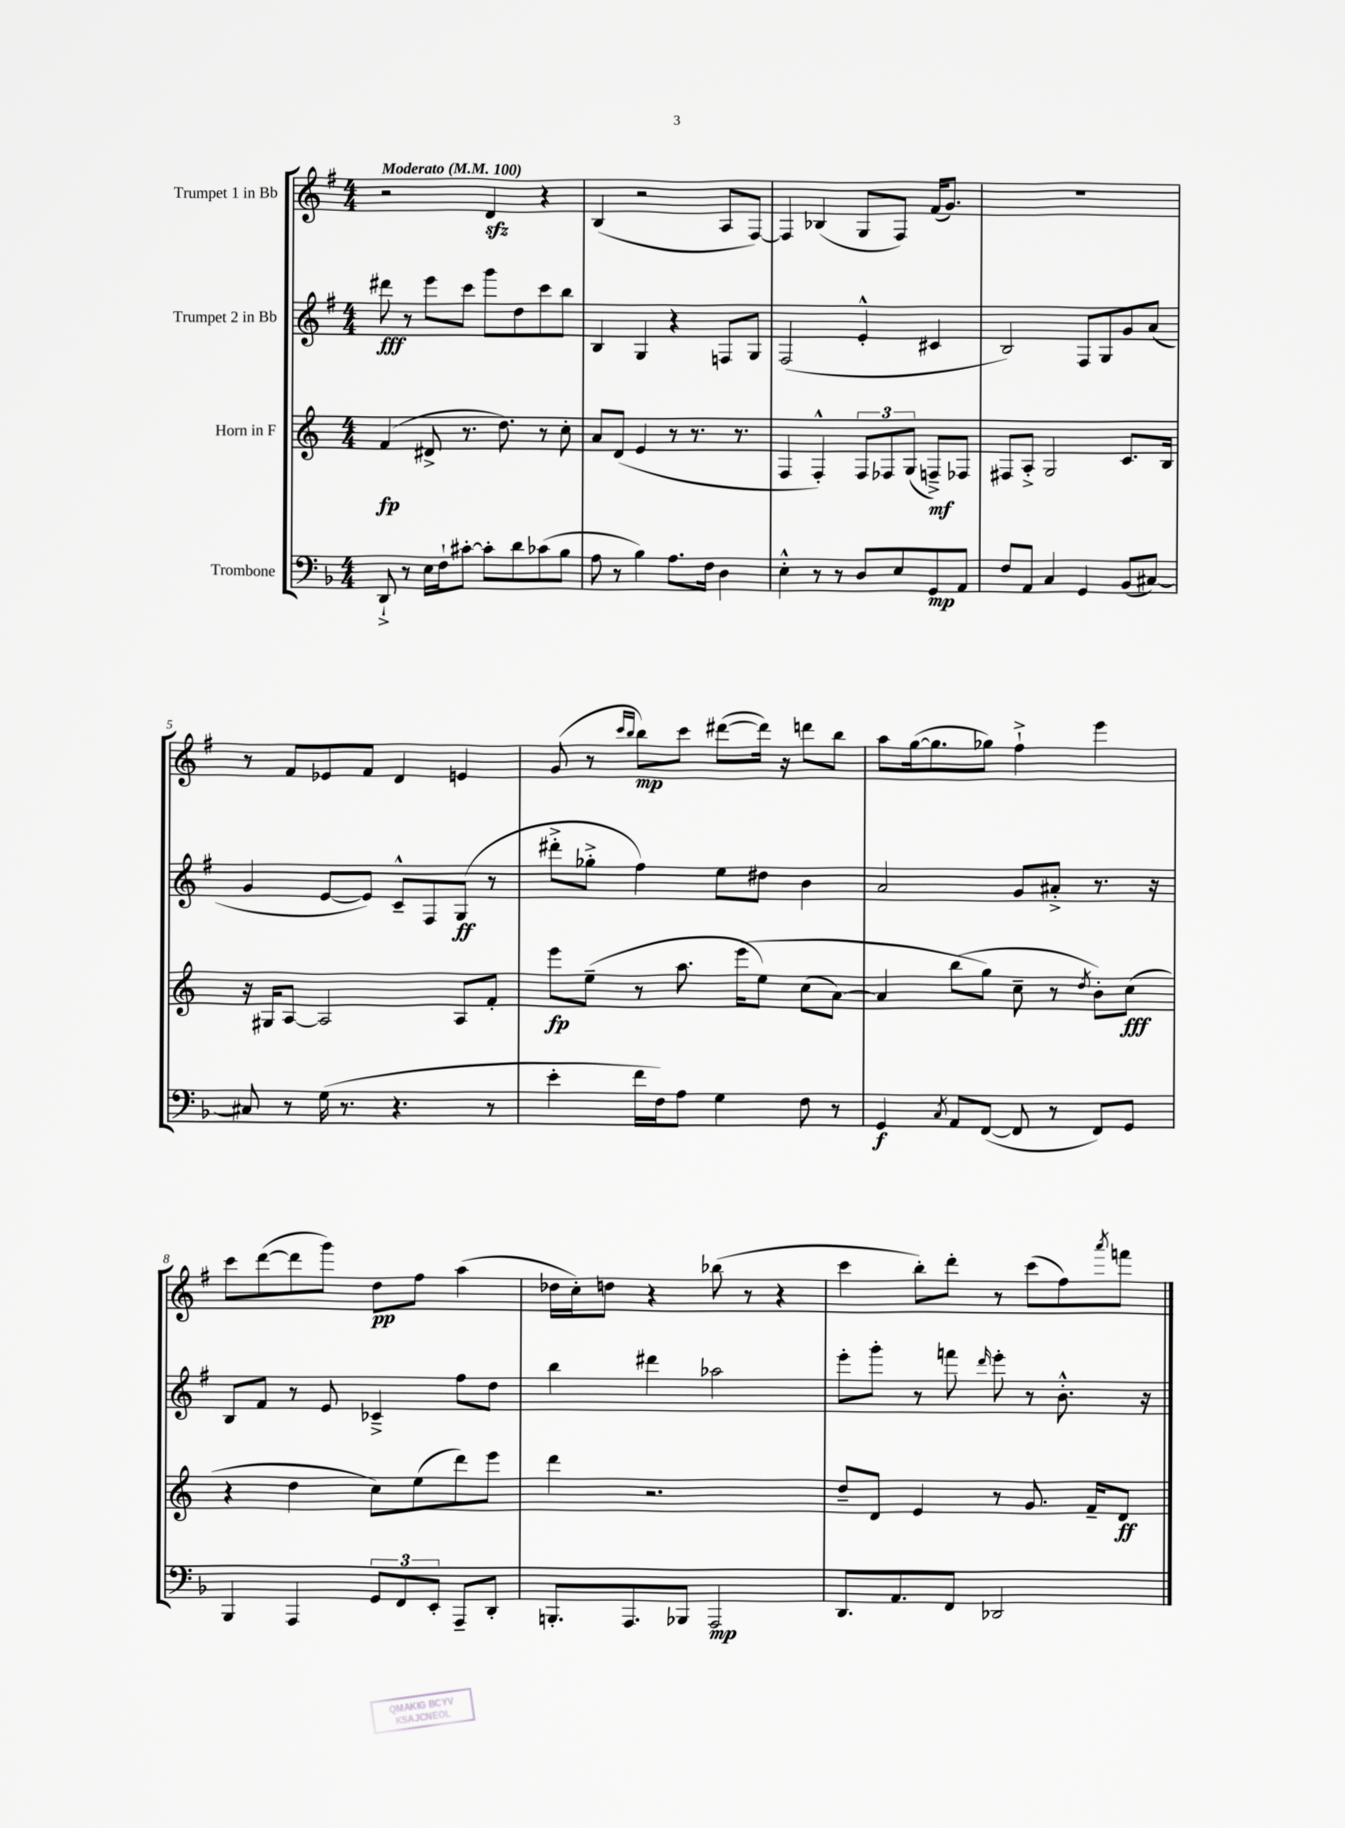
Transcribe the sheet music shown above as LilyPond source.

<<
\new StaffGroup <<
\new Staff = "s0" \with { instrumentName = "Trumpet 1 in Bb" } {
    \clef treble \key g \major \numericTimeSignature \time 4/4 \tempo "Moderato" 4 = 100
    r2 d'4\sfz r4 |
    b4( r2 a8 fis8~) |
    fis4 bes4( g8 fis8) fis'16( g'8.) |
    R1 |
    r8 fis'8 ees'8 fis'8 d'4 e'4 |
    g'8( r8 \grace { c'''16 b''16 } b''8\mp) c'''8 dis'''8~( dis'''16) r16 d'''8 b''8 |
    a''8 g''16~( g''8. ges''8) fis''4-!-> e'''4 |
    c'''8 d'''8~( d'''8 g'''8) d''8\pp fis''8 a''4( |
    des''16 c''16-.) d''8 r4 bes''8( r8 r4 |
    c'''4 b''8-.) d'''8-. r8 c'''8( fis''8) \acciaccatura { a'''8 } f'''8 \bar "|." |
}
\new Staff = "s1" \with { instrumentName = "Trumpet 2 in Bb" } {
    \clef treble \key g \major \numericTimeSignature \time 4/4
    dis'''8\fff r8 e'''8 c'''8 g'''8 d''8 c'''8 b''8 |
    b4 g4 r4 f8 g8 |
    fis2( e'4-.-^ cis'4 |
    b2) fis8 g8 g'8 a'8( |
    g'4 e'8~ e'8) c'8---^ fis8 g8\ff( r8 |
    dis'''8-.-> ges''8-.-> fis''4) e''8 dis''8 b'4 |
    a'2 g'8 ais'8-.-> r8. r16 |
    b8 fis'8 r8 e'8 ces'4---> fis''8 d''8 |
    b''4 dis'''4 aes''2 |
    e'''8-. g'''8-. r8 f'''8 \grace { d'''16 } e'''8-. r8 b'8.-.-^ r16 \bar "|." |
}
\new Staff = "s2" \with { instrumentName = "Horn in F" } {
    \clef treble \key c \major \numericTimeSignature \time 4/4
    f'4\fp( dis'8-> r8. d''8.) r8 c''8-. |
    a'8 d'8( e'4 r8 r8. r8. |
    f4 f4-.-^) \tuplet 3/2 { f8 fes8 g8( } f8--->\mf) fes8 |
    fis8 a8-.-> g2 c'8. b16 |
    r16 gis16 a8~ a2 a8 f'8-. |
    e'''8\fp e''8--( r8 a''8. e'''16\( e''8) c''8( a'8~) |
    a'4 b''8( g''8\) c''8-- r8 \acciaccatura { d''8 } b'8-.) c''8\fff( |
    r4 d''4 c''8) e''8( d'''8) e'''8 |
    d'''4 r2. |
    d''8-- d'8 e'4 r8 g'8. f'16-- d'8\ff \bar "|." |
}
\new Staff = "s3" \with { instrumentName = "Trombone" } {
    \clef bass \key f \major \numericTimeSignature \time 4/4
    d,8-!-> r8 e16 f16-! cis'8~-. cis'8-. d'8 ces'8( bes8 |
    a8 r8 bes4) a8. f16 d4 |
    e4-.-^ r8 r8 d8 e8 g,8\mp a,8 |
    f8 a,8 c4 g,4 bes,8( cis8~) |
    cis8 r8 g16( r8. r4. r8 |
    e'4-. f'16 f16) a8 g4 f8 r8 |
    g,4\f \acciaccatura { c8 } a,8 f,8~( f,8 r8 f,8) g,8 |
    bes,,4 a,,4 \tuplet 3/2 { g,8 f,8 e,8-. } a,,8-- d,8-. |
    b,,8.-. a,,8. bes,,8 a,,2\mp |
    d,8. a,8. f,8 des,2 \bar "|." |
}
>>
>>
